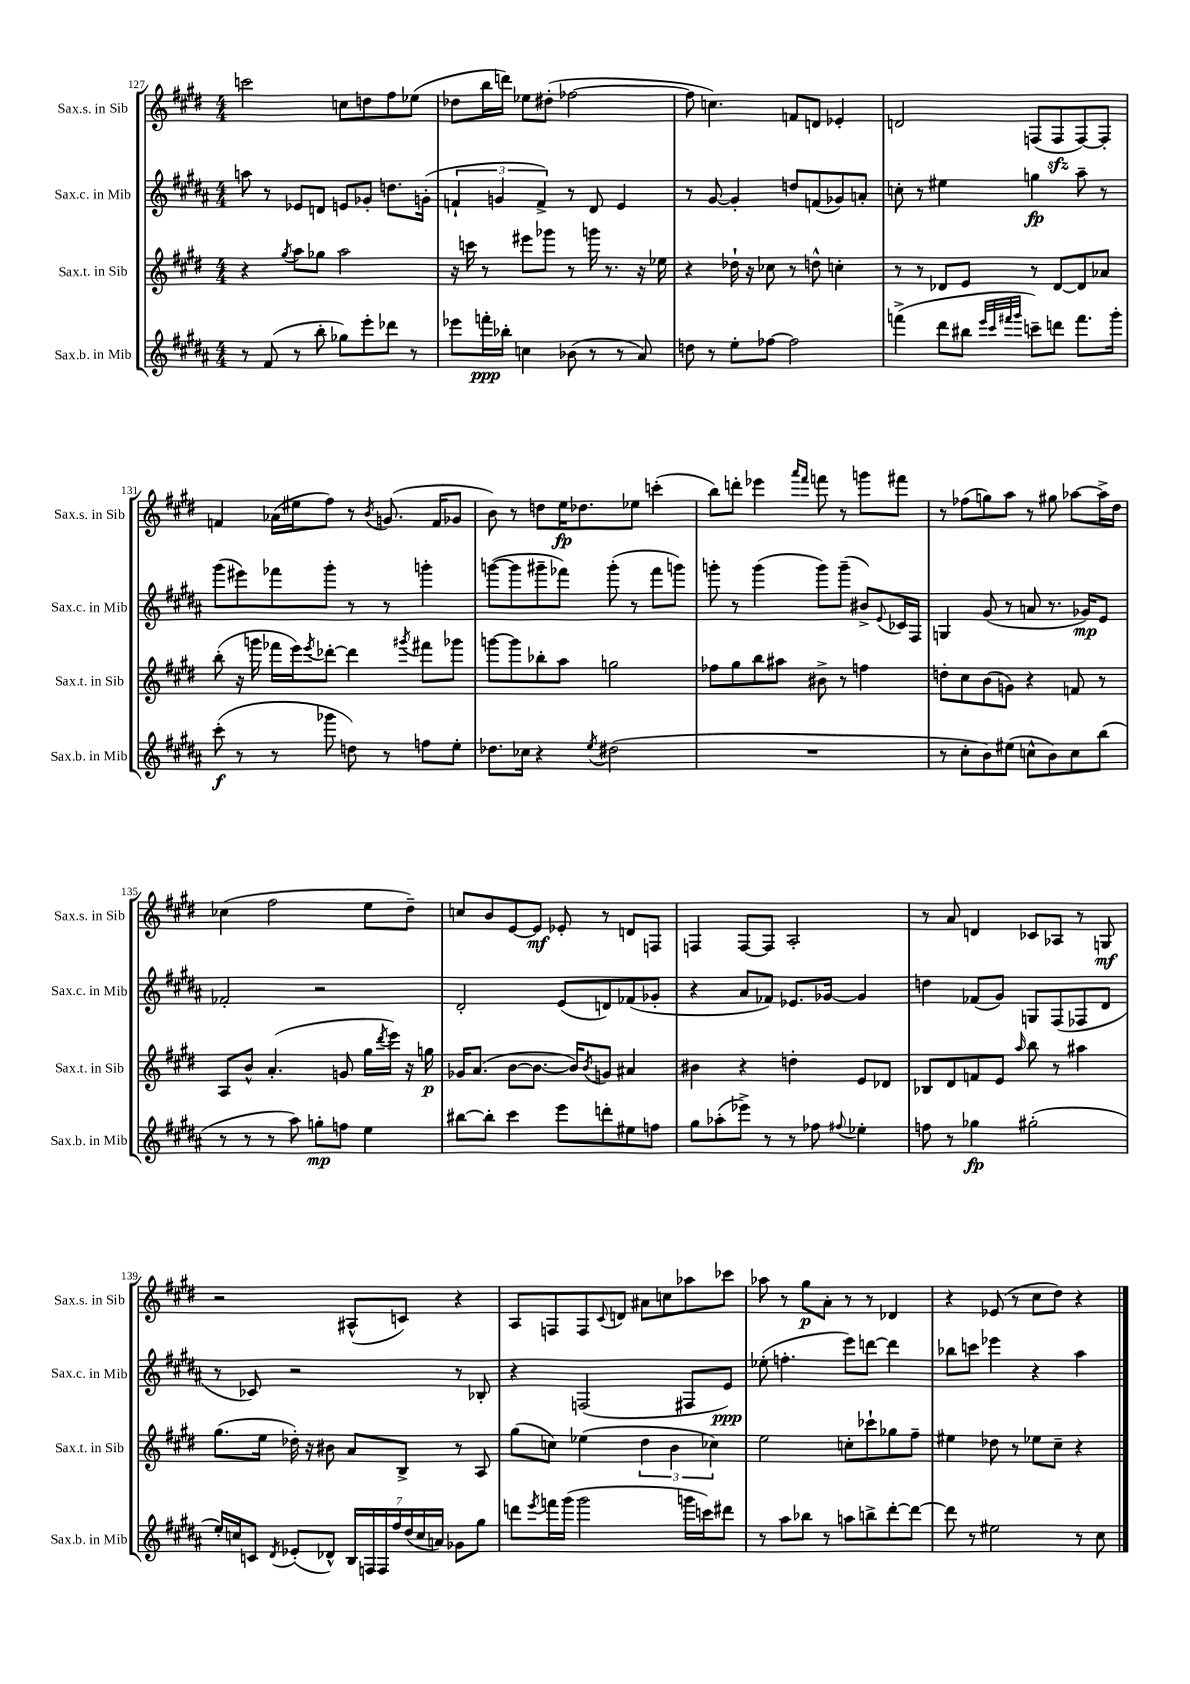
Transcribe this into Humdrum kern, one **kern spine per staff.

**kern	**kern	**kern	**kern
*staff4	*staff3	*staff2	*staff1
*clefG2	*clefG2	*clefG2	*clefG2
*k[f#c#g#d#a#]	*k[f#c#g#d#]	*k[f#c#g#d#a#]	*k[f#c#g#d#]
*M4/4	*M4/4	*M4/4	*M4/4
8r	4r	8aa	2ccc
(8f#	.	8r	.
.	8qgg#	.	.
8r	8aa	8e-	.
8bb'	8gg-	8d	.
8gg-)	2aa	8e	8cc
8eee'	.	8g-'	8dd
8ddd-	.	8.dd	8ff#
8r	.	.	(8ee-
.	.	(16g'	.
=	=	=	=
8eee-	16r	6f`	8dd-
.	16ccc	.	.
16fff'	8r	.	16bb
.	.	6g	.
16bb-'	.	.	16ddd)
4cc	8eee#	.	8ee-
.	.	6f^)	.
.	8ggg-	.	(8dd#'
(8b-	8r	8r	[2ff-
8r	16ggg	8d#	.
.	8.r	.	.
8r	.	4e	.
8a#)	16r	.	.
.	16ee-	.	.
=	=	=	=
8dd	4r	8r	8ff-]
8r	.	[8g#	4.cc)
8ee'	16dd-`	4g#']	.
.	16r	.	.
[8ff-	8cc-	.	.
2ff-]	8r	8dd	8f
.	8dd^^	(8f	8d
.	4cc'	8g-)	4e-'
.	.	8a'	.
=	=	=	=
(4fff^	8r	8cc'	2d
.	8r	8r	.
8ddd#	8d-	4ee#	.
8bb#	8e	.	.
32qqeee	.	.	.
32qqccc#	.	.	.
32qqfff#	.	.	.
32qqggg#	.	.	.
8ccc~)	8r	4gg	(8F
8ddd	[8d-	.	8F
8.fff#	8d-]	8aa#~	[8F)
.	8a-	8r	8F']
16ggg#'	.	.	.
=	=	=	=
(8ccc#'	(8bb'	(8ggg#	4f
8r	16r	8eee#)	.
.	16ggg	.	.
8r	16fff-	8fff-	(16a-
.	16eee)	.	16ee#
.	8qeee	.	.
8ggg-	[8ddd-'	8ggg#'	8ff#)
8dd)	4ddd-]	8r	8r
.	.	.	8qb
8r	.	8r	(8.g
.	8qggg#	.	.
8ff	8fff#	4ggg'	.
.	.	.	16f
8ee'	8ggg-	.	8g-
=	=	=	=
8.dd-	[8ggg	([8ggg	8b)
.	8ggg]	8ggg]	8r
16cc-	.	.	.
4r	8bb-'	8ggg#~	8dd
.	8aa	8fff-)	16ee
.	.	.	8.dd-
8qee	.	.	.
(2dd#	2gg	(8ggg#'	.
.	.	8r	8ee-
.	.	8fff-	(4ccc'
.	.	8ggg)	.
=	=	=	=
1r	8ff-	8ggg'	8bb)
.	8gg#	8r	8ddd'
.	8bb	(4ggg	4eee-
.	8aa#	.	.
.	.	.	16qqaaa
.	.	.	16qqfff#
.	8b#^	8ggg)	8fff
.	8r	(8ggg~	8r
.	4ff	8b#^)	8ggg
.	.	8qqe	.
.	.	16c-	8fff#
.	.	16F#	.
=	=	=	=
8r	8dd'	4G	8r
8cc#'	8cc#	.	(8ff-
8b)	(8b	(8g#	8gg)
(8ee#	8g)	8r	8aa
8cc^^	4r	8a	8r
8b)	.	8.r	8gg#
8cc	8f	.	[8aa-
.	.	16g-)	.
(8bb	8r	8e	16aa-^]
.	.	.	16dd#
=	=	=	=
8r	8A	2f-'	(4cc-
8r	8b^^	.	.
8r	(4.a'	.	2ff#
8aa#)	.	.	.
8gg'	.	2r	.
8ff	8g	.	.
4ee	16gg#	.	8ee
.	8qddd#	.	.
.	16eee)	.	.
.	16r	.	8dd#~)
.	16gg	.	.
=	=	=	=
[8bb#	16g-	2d#'	8cc
.	(8.a	.	.
8bb#']	.	.	8b
4ccc#	[8b	.	[8e
.	8.b_	.	8e]
8eee	.	(8e	8e-'
.	16b])	.	.
.	8qb	.	.
8ddd'	8g	8d)	8r
8ee#	4a#	(8f-	8d
8ff	.	8g-'	8F
=	=	=	=
8gg#	4b#	4r	4F
(8aa-'	.	.	.
8eee-^)	4r	8a#	[8F
8r	.	8f-)	8F]
8r	4dd'	8.e-	2A'
8ff-	.	.	.
.	.	[16g-	.
8qqff#	.	.	.
4ee-'	8e	4g-]	.
.	8d-	.	.
=	=	=	=
8ff	8B-	4dd	8r
8r	8d#	.	8a
4gg-	8f	(8f-	4d
.	8e	8g#)	.
.	16qqaa	.	.
(2gg#'	8bb	8G	8c-
.	8r	(8F#	8A-
.	4aa#	8F-	8r
.	.	8d#	8G
=	=	=	=
16ee')	(8.gg#	8r	2r
16cc	.	.	.
8c	.	8c-)	.
.	16ee	.	.
8qd#	.	.	.
(8e-'	16dd-')	2r	.
.	16r	.	.
8d-^^)	8b#	.	.
28B	8a	.	(8A#^^
28F	.	.	.
28F	.	.	.
28ff#	.	.	.
.	8B^	.	8c)
(28dd#	.	.	.
28cc	.	.	.
28a)	.	.	.
8g-	8r	8r	4r
8gg#	8A	8B-'	.
=	=	=	=
8ddd	(8gg#	4r	8A
8qeee	.	.	.
16fff	8cc)	.	8F
(16ggg#	.	.	.
2ggg#	(4ee-	(2F	8F
.	.	.	8qqc#
.	.	.	8d
.	6dd#	.	8a#
.	.	.	8cc
.	6b	.	.
16ggg	.	8F#	8aa-
16ccc)	.	.	.
.	6cc-)	.	.
8ddd#	.	8e)	8ccc-
=	=	=	=
8r	2ee	(8ee-'	8aa-
8aa#	.	4.ff'	8r
8bb-	.	.	8gg#
8r	.	.	8a'
8aa	8cc'	8eee)	8r
8bb^	8ccc-`	[8ddd	8r
[8ddd#'	8gg-	4ddd]	4d-
8ddd#_	8ff#~	.	.
=	=	=	=
8ddd#]	4ee#	8bb-	4r
8r	.	8ccc	.
2ee#	8dd-	4eee-	(8e-
.	8r	.	8r
.	8ee-	4r	8cc#
.	8cc#~	.	8dd#)
8r	4r	4aa#	4r
8cc#	.	.	.
==	==	==	==
*-	*-	*-	*-
